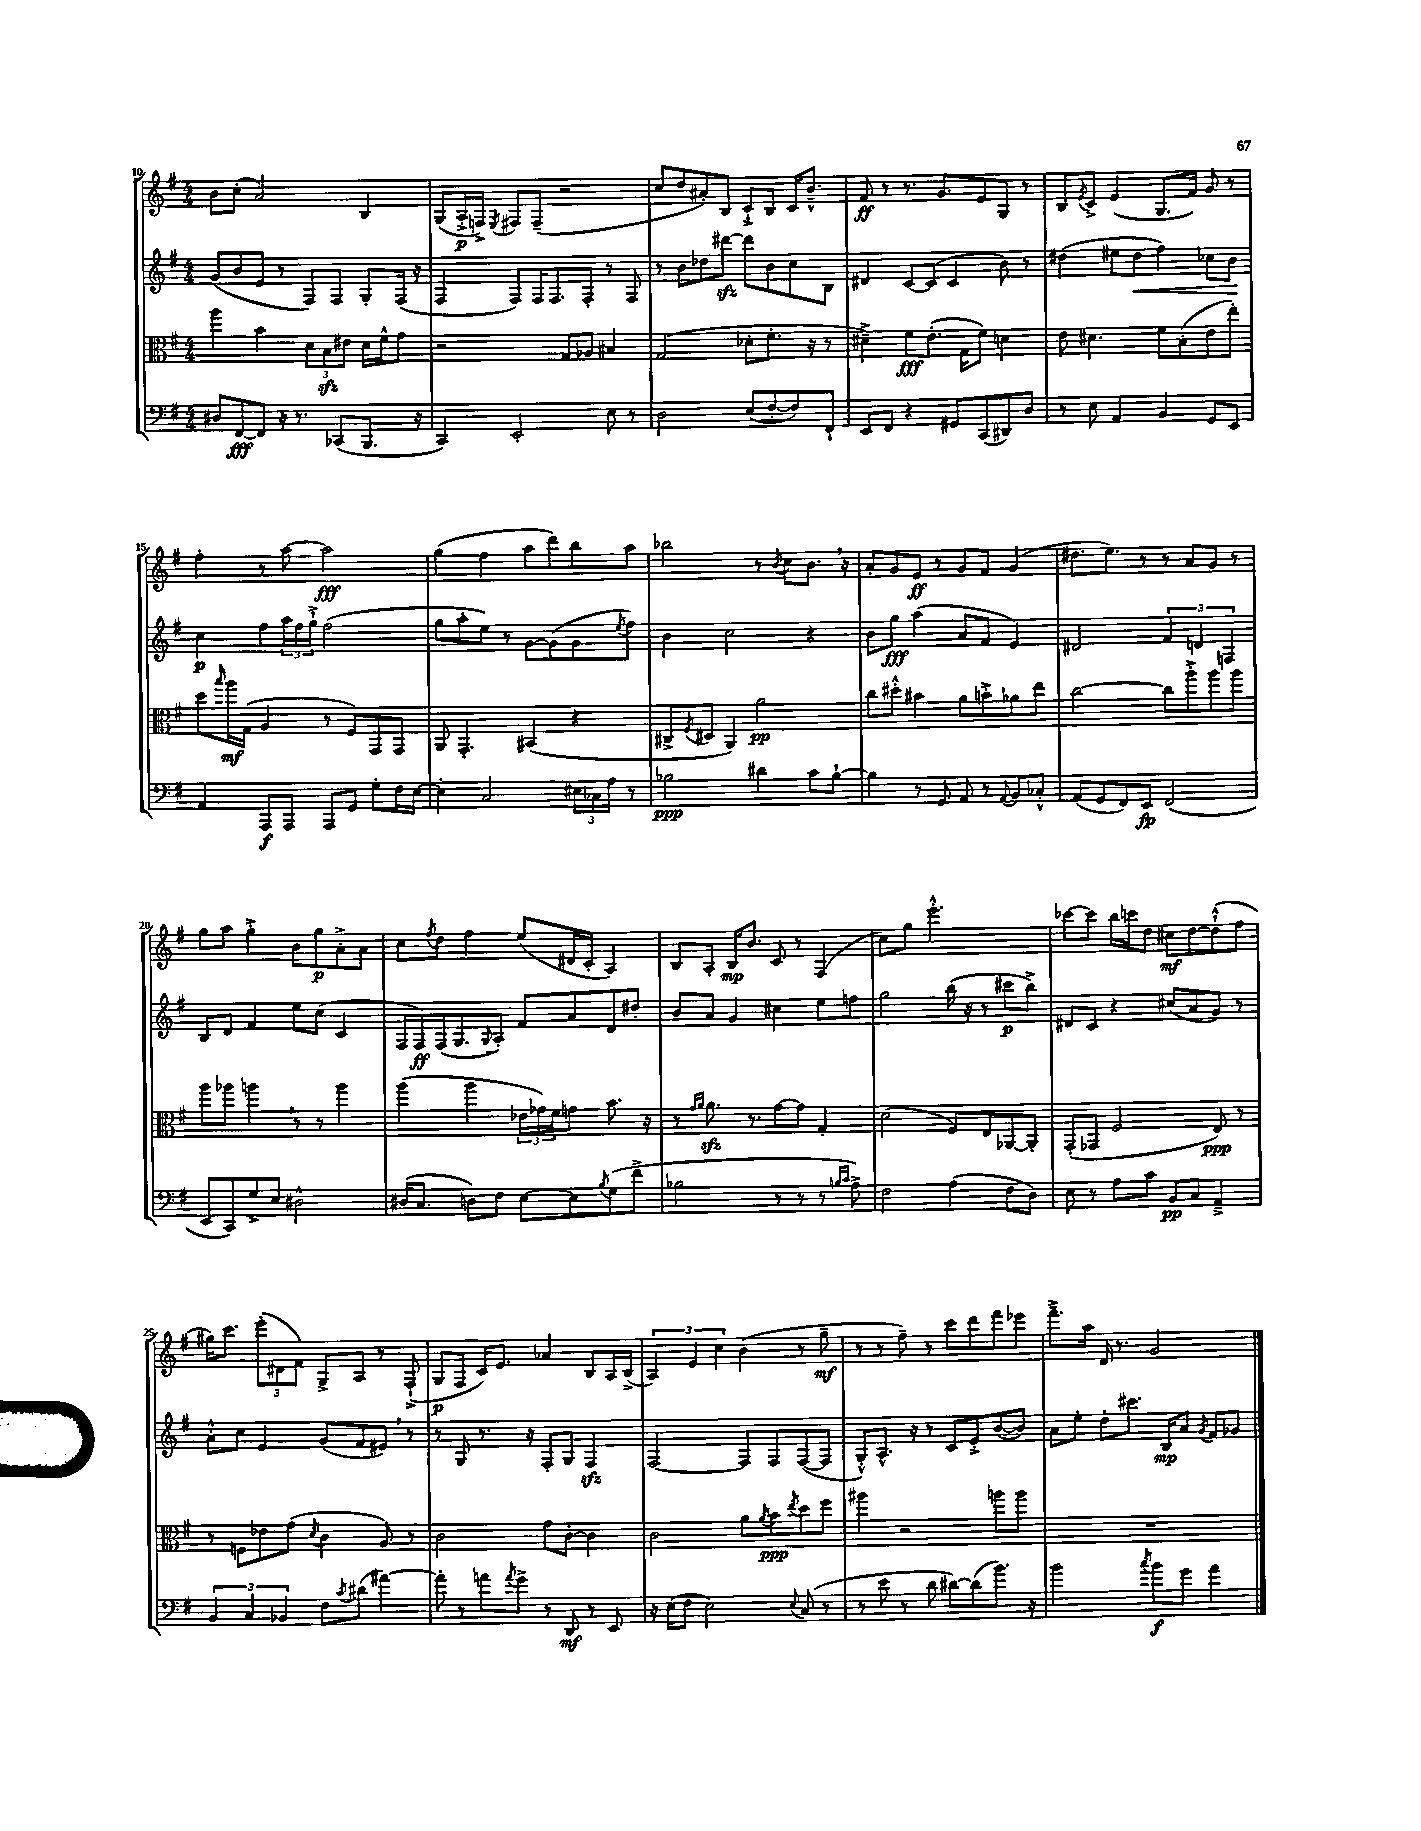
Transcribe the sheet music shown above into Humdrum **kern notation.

**kern	**kern	**kern	**kern
*staff4	*staff3	*staff2	*staff1
*clefF4	*clefC3	*clefG2	*clefG2
*k[f#]	*k[f#]	*k[f#]	*k[f#]
*M4/4	*M4/4	*M4/4	*M4/4
8D#/L	4aa\	(8g/L	8b\L
[8FF#/	.	8b/	(8cc'\J
8FF#/]J	4b\	8e/J	2a/)
16r	.	8r	.
8.r	.	.	.
.	12d\L	8F#/L)	.
.	12B\	.	.
(8CC-/L	.	8F#/J	.
.	12e#\J	.	.
8.BBB/J	16d\LL	8G'/L	4B/
.	16f#^^\J	.	.
.	8g\J	(16F#/Jk	.
16r	.	16r	.
=	=	=	=
4CC/)	2r	4F#/	(8G/L
.	.	.	16A'^/L
.	.	.	16F^/JJ)
.	.	.	8qE/
2EE'/	.	8F#/L)	8F#/L
.	.	16F#/K	(8F#~/J
.	.	8.F#/	.
.	8G/L	.	2r
.	8A-/J	8F#'/J	.
8E\	4B#/	8r	.
8r	.	8F#/	.
=	=	=	=
2D\	(2G/	8r	8cc/L
.	.	8b\L	8dd/
.	.	8dd-\	8a#'/)
.	.	[8ddd#\J	8B/J
(8E/L	8d-'\L	8ddd#\]L	8c`^/L
[8F#'/	8.f#'\J	8b\	8B/J
8F#/])	.	8cc\	16c/LK
.	16r	.	8.b~^^/J
8FF#`/J	8r	8B\J	.
=	=	=	=
8EE/L	4d#~^\)	4d#/	8f#/
8FF#/J	.	.	8r
4r	8f#\L	[8c/L	8.r
.	(8.e'\J	(8c/]J	.
.	.	.	8.g/L
8GG#/L	.	4c/	.
.	16G\LK	.	.
(8CC/	8f#\J)	.	8e/
8DD#/)	4d\	8b\)	8G/J
8D/J	.	8r	8r
=	=	=	=
8r	8e\	(4dd#\	8B/L
.	.	.	8qe/
8E\	4.d#\	.	8c^/J
4AA/	.	8ee#\L	(4e/
.	.	8dd#\J	.
4BB/	8f#\L	4ff#\)	8.G/L
.	(8B'\	.	.
.	.	.	16f#/Jk)
8GG/L	8e\	8cc-\L	8g/
8EE/J	8ee'\J)	8b\J	8r
=	=	=	=
4AA/	8dd\L	4cc\	4ff#'\
.	16qqbb/	.	.
.	16aa\L	.	.
.	(16G\JJ	.	.
8AAA/L	4A/	8ff#\L	8r
8AAA/J	.	24aa\L	[8aa\
.	.	24ff#\	.
.	.	24gg`^\JJ	.
8AAA/L	8r	(2ff#\	2aa\]
8GG/J	8F#/L)	.	.
8G'\L	8GG/	.	.
16F#\L	8GG/J	.	.
[16E\JJ	.	.	.
=	=	=	=
4E'\]	8AA/	8gg\L	(4gg\
.	4.GG'/	8aa'\	.
2C/	.	8ee\J)	4ff#\
.	.	8r	.
.	(4BB#/	[8g\L	8aa\L
.	.	(8g\]	8ddd\)
24E#\LL	4r	8g\	8bb\
24C-\	.	.	.
24A\JJ	.	.	.
.	.	8qee/	.
8r	.	8ff#\J)	8aa\J
=	=	=	=
2B-\	8C#^/L	4b\	2bb-\
.	8qF#/	.	.
.	8D#/J	.	.
.	4AA/)	2cc\	.
4d#\	2a\	.	8r
.	.	.	8qb/
.	.	.	8cc\L
8c\L	.	4r	8.b\J
[8B-`\J	.	.	.
.	.	.	16r
=	=	=	=
4B-\]	8cc\L	8b\L	8a'/L
.	8dd#'^^\J	8gg\J	8g/
8r	4b#\	(4aa\	8e/J
8GG/	.	.	8r
8AA/	8a\L	8a/L	8g/L
8r	8b'^\	8f#/J	8f#/J
8qqAA/	.	.	.
8BB/L	8a-\	4e/)	(4g/
8C-'^^/J	8ee\J	.	.
=	=	=	=
(8AA/L	[2cc\	2d#/	8.dd#\L
8GG/	.	.	.
.	.	.	8.ee\J)
8FF#/)	.	.	.
8EE/J	.	.	8r
(2FF#/	8cc\]L	6f#/	8r
.	8aa'^\	.	8a/L
.	.	6d/	.
.	8aa\	.	8g/J
.	.	6F/	.
.	8aa\J	.	8r
=	=	=	=
8EE/L	8aa\L	8B/L	8gg\L
8CC/)	8aa-\J	8d/J	8aa\J
8G^/	4aa\	4f#/	4gg'^\
8E/J	.	.	.
2D#^^\	8r	8ee\L	8b\L
.	8r	(8cc\J	8gg\
.	4aa\	4c/	8a'^\
.	.	.	8a\J
=	=	=	=
(16D#/LK	(4aa\	16F#/LL	8cc\L
8.C/J	.	16F#/)	.
.	.	.	8qff#/
.	.	(16F#/J	8dd\J
.	.	8.G/	.
8D\L)	4aa\	.	4ff#\
.	.	8qqG/	.
8F#\J	.	8A'/J)	.
[8E\L	24e-\LL	8f#/L	(8ee/L
.	24g-\)	.	.
.	24f#\J	.	.
8E\]	8g\J	8a/	16d#/L
.	.	.	16c'/JJ
8qB/	.	.	.
(8G\	8.b\	8d/	4A/)
8f#^\J	.	8dd#'/J	.
.	16r	.	.
=	=	=	=
2B-\	8r	8b/L	8B/L
.	16qqg/LL	.	.
.	16qqa/JJ	.	.
.	8.a\	8a/J	8A'/J
.	.	4g/	16B/LK
.	8.r	.	8.b/J
8r	[8g\L	4cc#\	8c/
8r	8g\]J	.	8r
8r	4G'/	8ee\L	(4F#/
16qqB/LL	.	.	.
16qqc/JJ	.	.	.
8A^\)	.	8ff\J	.
=	=	=	=
2F#\	(2d\	2gg\	8cc\L)
.	.	.	8gg\J
.	.	.	2.eee'^^\
(4A\	8F#/L)	(16bb\	.
.	.	16r	.
.	8E/	8r	.
8F#\L	[8AA-/	8ccc#\L	.
8D\J)	8AA-'/]J	8bb^\J)	.
=	=	=	=
8E\	(8GG'/L	8d#/L	[8ccc-\L
8r	8GG-/J	8c/J	8ccc-\]J
8A\L	2F#/	4r	16bb\LL
.	.	.	16ccc\J
8c\J	.	.	8dd\J
8BB/L	.	(8cc#/L	8cc#\L
8C/J	.	8a/	[8dd\
4AA~^/	8E/)	8g/J)	(8dd`^^\]
.	8r	8r	8ff#\J
=	=	=	=
6BB/	8r	8a'^^\L	16gg#\LK)
.	.	.	8.ccc\J
.	8F\L	8cc\J	.
6C/	.	.	.
.	8e-\	4e/	(12eee'\L
6BB-/	.	.	12d#\
.	(8g\J	.	.
.	.	.	12f#\J)
.	8qd/	.	.
8F#\L	4c\	(8g/L	8G^/L
8qc/	.	.	.
(8d#\J	.	8f#/	8A/J
[4a#\)	8A/)	8e#/J)	8r
.	8r	8r	(8F#`^/
=	=	=	=
8a#'\]	2c\	8r	8G/L
8r	.	8G/	8F#/J
8a\L	.	8.r	16c/LK)
.	.	.	8.e/J
8qa/	.	.	.
8g^\J	.	.	.
.	.	16r	.
8r	8g\L	8F#'/L	4a-/
8DD/	[8c'\J	8G/J	.
8r	4c\]	4F#/	8B/L
8EE/	.	.	16A/L
.	.	.	(16B^/JJ
=	=	=	=
16r	2c\	[2F#/	6A/)
(16E\LK	.	.	.
8F#\J	.	.	.
.	.	.	6e/
2E\)	.	.	.
.	.	.	6cc\
.	8a\L	8F#/]L	(4b\
.	8qa/	.	.
.	8b\	8F#/	.
8qqE/	8qee/	.	.
(8C/	8dd\	([8F#/	8r
8r	8ff#\J	8F#/]J	8gg~\
=	=	=	=
8r	4aa#\	8G'^^/L)	8r
8e\	.	8.A^^/J	8r
8r	2r	.	8ff#~\)
.	.	16r	.
8d\	.	8r	8r
[8d#\L)	.	8c/L	8ccc\L
(8d#\]	.	8e'^/	8ddd\
8.b\J)	8aa\L	([8b/	8fff#\
.	8aa\J	8b/]J)	8eee-\J
16r	.	.	.
=	=	=	=
2b\	1r	8a\L	8.fff#~^\L
.	.	8ee'\J	.
.	.	.	16aa\Jk
.	.	8dd'\L	16d/
.	.	.	8.r
.	.	8.ccc#\J	.
8qcc/	.	.	.
8b\L	.	.	2g/
.	.	16B/LK	.
8g\J	.	8a/J	.
.	.	8qg/	.
4a\	.	8f#/L	.
.	.	8g-/J	.
==	==	==	==
*-	*-	*-	*-
